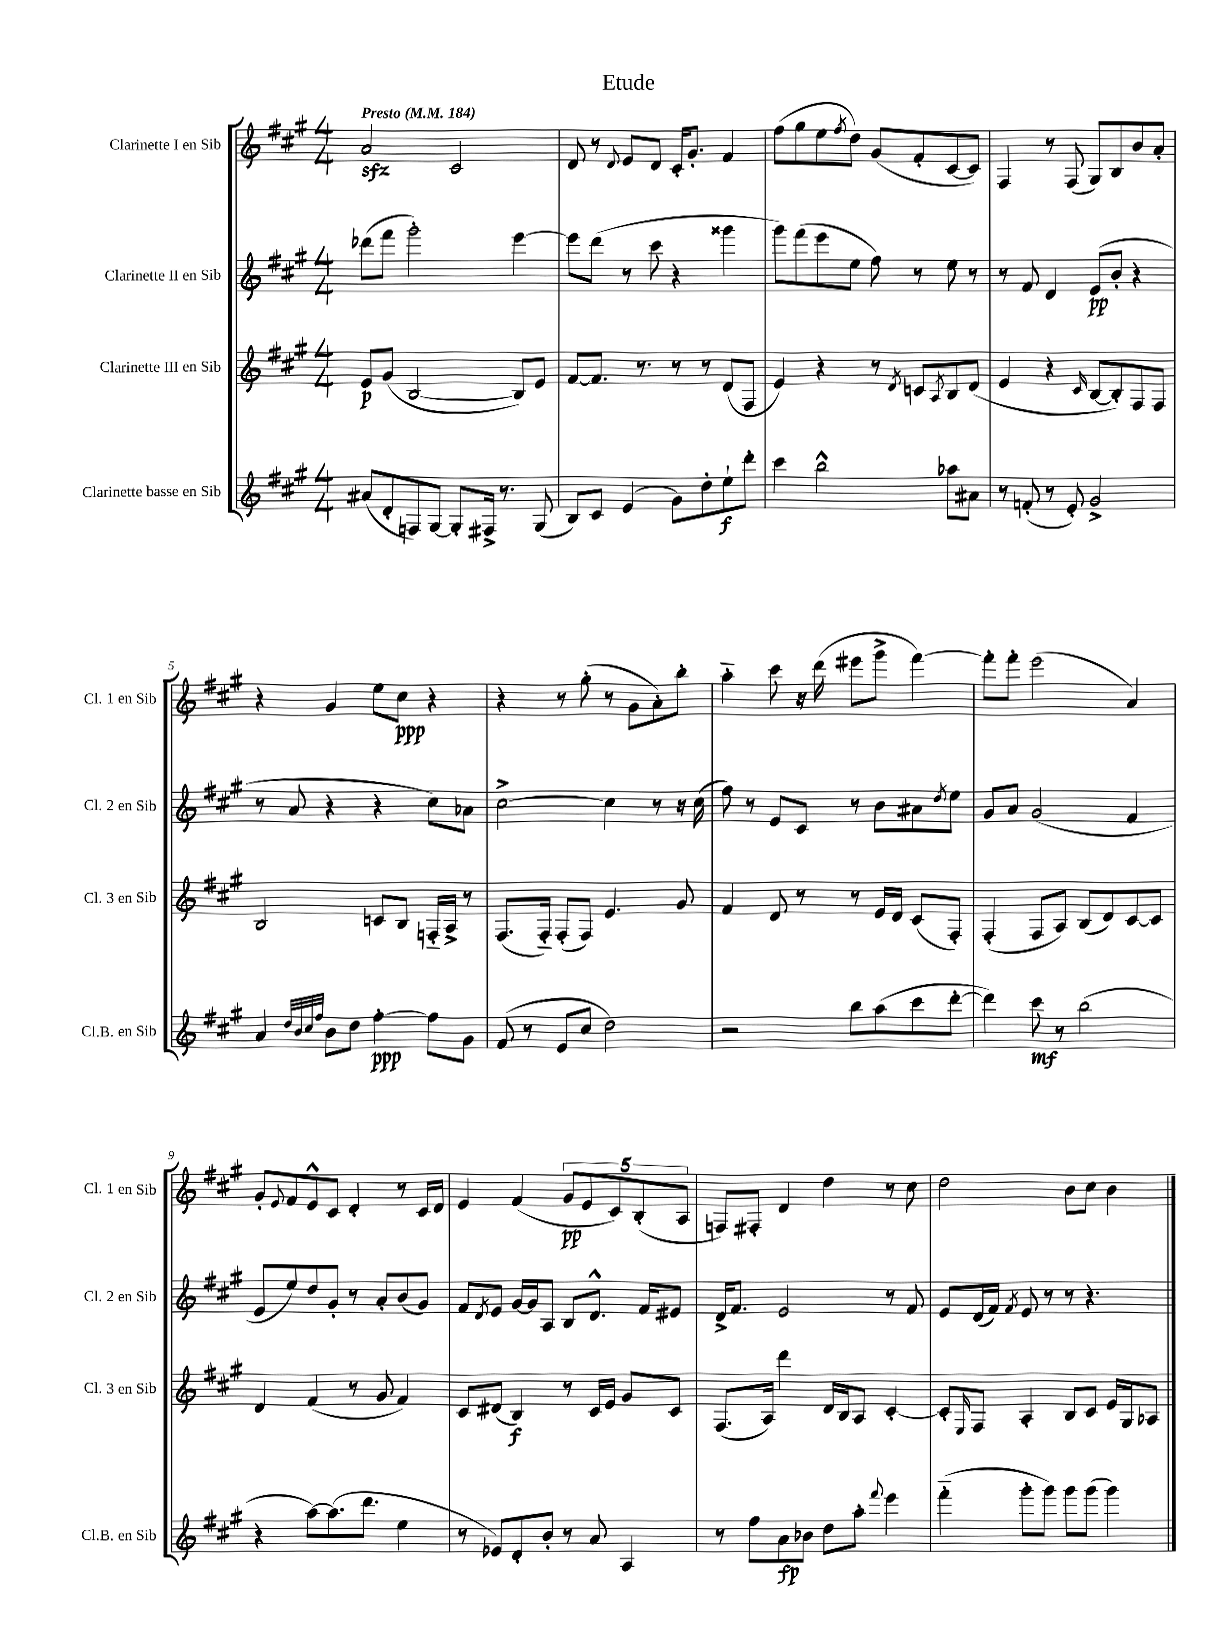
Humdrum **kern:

**kern	**kern	**kern	**kern
*staff4	*staff3	*staff2	*staff1
*clefG2	*clefG2	*clefG2	*clefG2
*k[f#c#g#]	*k[f#c#g#]	*k[f#c#g#]	*k[f#c#g#]
*M4/4	*M4/4	*M4/4	*M4/4
*MM184	*MM184	*MM184	*MM184
(8a#	8e	(8ddd-	2a
8d'	(8g#	8fff#	.
8F)	[2B	2ggg#')	.
[8G#	.	.	.
8G#']	.	.	2c#
16F#^	.	.	.
8.r	.	.	.
.	8B])	[4eee	.
(8G#	8e	.	.
=	=	=	=
8B)	[8f#	8eee]	8d
8c#	8.f#]	(8ddd	8r
.	.	.	8qqd
(4e	.	8r	8e
.	8.r	.	.
.	.	8ccc#	8d
8g#)	8r	4r	16c#'
.	.	.	8.g#'
8dd'	8r	.	.
8ee`	(8d	4ggg##	4f#
8ddd'	8F#	.	.
=	=	=	=
4ccc#	4e)	8ggg#)	(8ff#
.	.	(8fff#	8gg#
2bb^^	4r	8eee	8ee
.	.	.	8qff#
.	.	8ee	8dd)
.	8r	8ff#)	(8g#
.	8qd	.	.
.	8c	8r	8f#'
.	8qA	.	.
8aa-	8B	8ee	[8c#
8a#	(8d	8r	8c#])
=	=	=	=
8r	4e	8r	4F#
(8f'	.	8f#	.
8r	4r	4d	8r
8e')	.	.	(8F#
.	16qqc#	.	.
2g#^	[8B	(8e	8G#)
.	8B'])	8b'	8B
.	8F#	4r	8b
.	8F#	.	8a'
=	=	=	=
4a	2B	8r	4r
.	.	8a	.
32qqdd	.	.	.
32qqb	.	.	.
32qqcc#	.	.	.
32qqff#	.	.	.
8b	.	4r	4g#
8dd	.	.	.
[4ff#'	8c	4r	8ee
.	8B	.	8cc#
8ff#]	16F'~	8cc#)	4r
.	16A^	.	.
8g#	8r	8a-	.
=	=	=	=
(8f#	(8.F#	[2cc#^	4r
8r	.	.	.
.	16F#'~)	.	.
8e	(8F#'	.	8r
8cc#	8F#)	.	(8gg#'
2dd)	4.e	4cc#]	8r
.	.	.	8g#
.	.	8r	8a')
.	8g#	16r	8bb'
.	.	(16cc#	.
=	=	=	=
2r	4f#	8ff#)	4aa'~
.	.	8r	.
.	8d	8e	8ccc#
.	8r	8c#	16r
.	.	.	(16ddd
8bb	8r	8r	8eee#
(8aa	16e	8b	8ggg#^
.	16d	.	.
8ccc#	(8c#	8a#	[4fff#)
.	.	8qdd	.
[8ddd'	8F#')	8ee	.
=	=	=	=
4ddd])	(4F#'	8g#	8fff#']
.	.	8a	8fff#'
8ccc#	8F#	(2g#	(2eee
8r	8A)	.	.
(2bb	(8B	.	.
.	8d)	.	.
.	[8c#	4f#	4a)
.	8c#]	.	.
=	=	=	=
4r	4d	8e	8g#'
.	.	.	8qqe
.	.	8ee)	8f#
[8aa)	(4f#	8dd	8e^^
(8.aa]	.	8g#'	8c#
.	8r	8r	4d'
8.ddd	.	.	.
.	8g#	8a'	.
4ee	4f#)	(8b	8r
.	.	8g#)	16c#
.	.	.	16d
=	=	=	=
8r	8c#	8f#	4e
.	.	8qd	.
8e-)	(8d#	8e	.
8d'	4B)	[16g#	(4f#
.	.	16g#]	.
8b'	.	8A	.
8r	8r	8B	10g#
.	.	.	10e
8a	16c#	8.d^^	.
.	16e	.	.
.	.	.	10c#)
4A	8g#	.	.
.	.	.	(10B'
.	.	16f#	.
.	8c#	8e#	.
.	.	.	10A
=	=	=	=
8r	(8.F#	16d^	8F)
.	.	8.f#	.
8ff#	.	.	8F#'
.	16A)	.	.
8a	4ddd	2e	4d
8b-	.	.	.
8dd	16d	.	4dd
.	16B	.	.
8aa'	8A	.	.
8qqfff#	.	.	.
4eee	[4c#'	8r	8r
.	.	8f#	8cc#
=	=	=	=
(4fff#'~	8c#']	8e	2dd
.	16qqE	.	.
.	8F#	(16d	.
.	.	16f#)	.
.	.	8qf#	.
8ggg#'	4A'	8e	.
8ggg#)	.	8r	.
8ggg#	8B	8r	8b
(8ggg#	8c#	4.r	8cc#
4ggg#)	16e	.	4b
.	16G#	.	.
.	8A-	.	.
==	==	==	==
*-	*-	*-	*-
